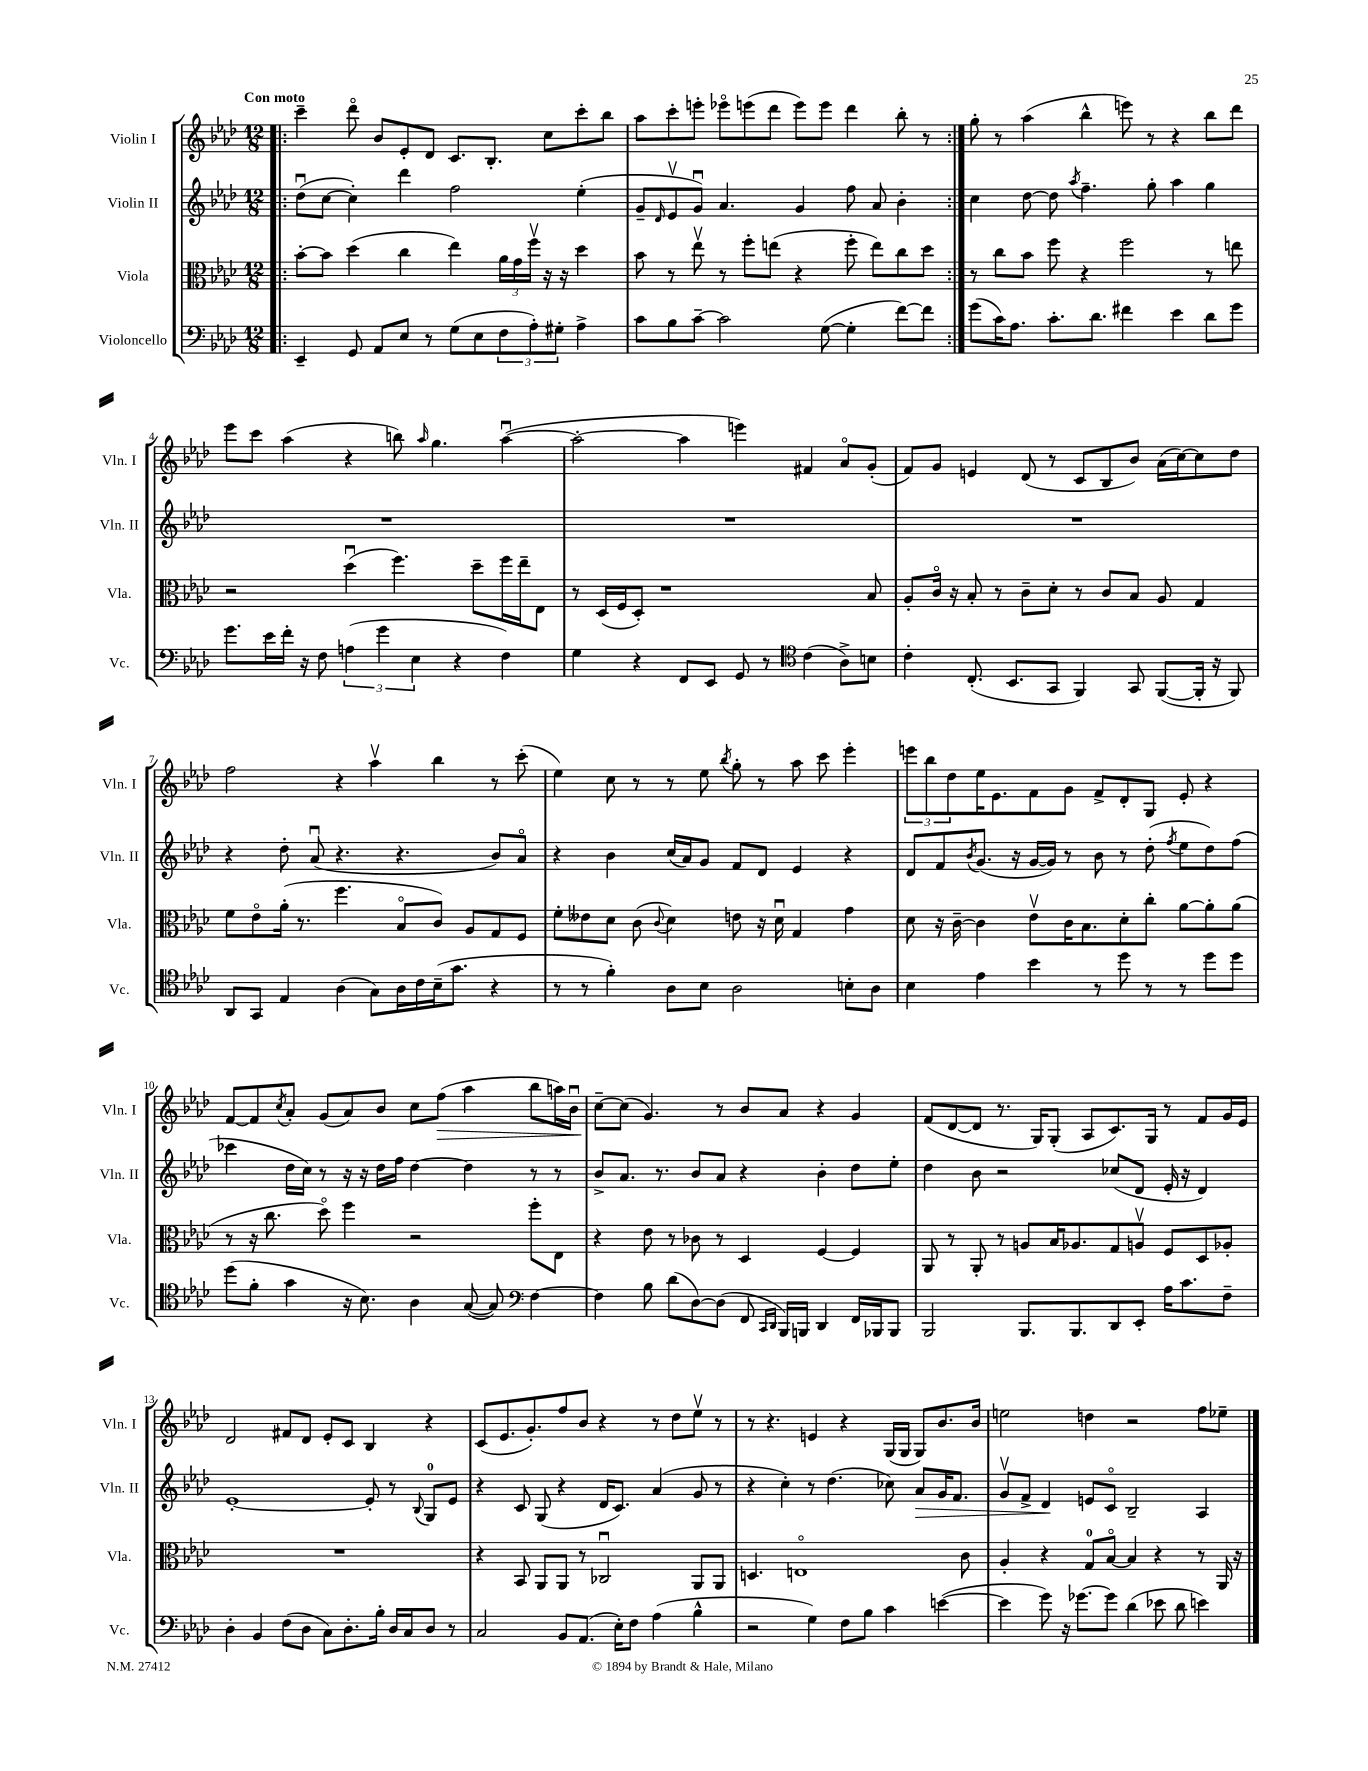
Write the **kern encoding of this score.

**kern	**kern	**kern	**dynam	**kern	**dynam
*part4	*part3	*part2	*part2	*part1	*part1
*staff4	*staff3	*staff2	*staff2	*staff1	*staff1
*I"Violoncello	*I"Viola	*I"Violin II	*	*I"Violin I	*
*I'Vc.	*I'Vla.	*I'Vln. II	*	*I'Vln. I	*
*clefF4	*clefC3	*clefG2	*	*clefG2	*
*k[b-e-a-d-]	*k[b-e-a-d-]	*k[b-e-a-d-]	*	*k[b-e-a-d-]	*
*M12/8	*M12/8	*M12/8	*	*M12/8	*
=1!|:	=1!|:	=1!|:	=1!|:	=1!|:	=1!|:
!	!	!	!	!LO:TX:a:B:t=Con moto	!
4EE-~/	[8b-'\L	(8dd-u\L	.	4ccc~\	.
.	8b-\J]	[8cc\J	.	.	.
8GG/	(4dd-\	4cc'\])	.	8ddd-\	.
8AA-/L	.	.	.	8b-/L	.
8E-/J	4cc\	4ddd-\	.	8e-'/	.
8r	.	.	.	8d-/J	.
(8G\L	4ee-\)	2ff\	.	8.c/L	.
8E-\	.	.	.	.	.
.	.	.	.	8.B-'/J	.
12F\	24a-\LL	.	.	.	.
.	24g\	.	.	.	.
12A-'\)	24ffv\JJ	.	.	.	.
.	16r	.	.	8cc\L	.
12G#X'\J	.	.	.	.	.
.	16r	.	.	.	.
4A-^\	4dd-\	(4ee-'\	.	8ccc'\	.
.	.	.	.	8bb-\J	.
=2	=2	=2	=2	=2	=2
8c\L	8b-\	8g~/L	.	8aa-\L	.
.	.	16qqd-/	.	.	.
8B-\	8r	8e-v/	.	8ccc'\	.
[8c~\J	8ee-v\	8gu/J)	.	8eeen'\J	.
2c\]	8r	4.a-/	.	8eee-X\L	.
.	8ff'\L	.	.	(8eeen\	.
.	(8een\J	.	.	8ddd-\J	.
.	4r	4g/	.	8eee\L)	.
([8G\	.	.	.	8eee\J	.
4G'\]	8ff'\	8ff\	.	4ddd-\	.
.	8ee\L)	8a-/	.	.	.
[8f\L)	8cc\	4b-'\	.	8bb-'\	.
8f\J]	8dd-\J	.	.	8r	.
=3:|!	=3:|!	=3:|!	=3:|!	=3:|!	=3:|!
(8g\L	8r	4cc\	.	8gg'\	.
16c\K)	8cc\L	.	.	8r	.
8.A-\J	.	.	.	.	.
.	8b-\J	[8dd-\	.	(4aa-\	.
8.c'\L	8ff\	8dd-\]	.	.	.
.	.	8qaa-/	.	.	.
.	4r	4.ff~\	.	4bb-^^\	.
8.d-\J	.	.	.	.	.
4f#X\	2ff\	.	.	8eeen\)	.
.	.	8gg'\	.	8r	.
4e-\	.	4aa-\	.	4r	.
8d-\L	8r	4gg\	.	8bb-\L	.
8g\J	8een\	.	.	8ddd-\J	.
!!LO:LB:g=z
=4	=4	=4	=4	=4	=4
8.g\L	2r	1.r	.	8eee-\L	.
.	.	.	.	8ccc\J	.
16e-\L	.	.	.	.	.
16f'\JJ	.	.	.	(4aa-\	.
16r	.	.	.	.	.
8F\	.	.	.	.	.
(6An\	(4dd-u\	.	.	4r	.
6g\	.	.	.	.	.
.	4.ff\)	.	.	8bbn\)	.
6E-\	.	.	.	.	.
.	.	.	.	16qqaa-/	.
.	.	.	.	4.gg\	.
4r	.	.	.	.	.
.	8dd-~\L	.	.	.	.
4F\)	16ff\L	.	.	([4aa-u\	.
.	16ee-~\J	.	.	.	.
.	8E-\J	.	.	.	.
=5	=5	=5	=5	=5	=5
4G\	8r	1.r	.	2aa-'\_	.
.	(16D-/LL	.	.	.	.
.	16F/J	.	.	.	.
4r	8D-'/J)	.	.	.	.
.	1r	.	.	.	.
8FF/L	.	.	.	4aa-\]	.
8EE-/J	.	.	.	.	.
8GG/	.	.	.	4eeen\)	.
8r	.	.	.	.	.
*clefC4	*	*	*	*	*
(4c\	.	.	.	4f#X/	.
8A-^\L)	.	.	.	8a-/L	.
8Bn\J	8B-/	.	.	(8g'/J	.
=6	=6	=6	=6	=6	=6
4c'\	8A-'/L	1.r	.	8f/L)	.
.	16c/Jk	.	.	8g/J	.
.	16r	.	.	.	.
(8.C'/	8B-'/	.	.	4en/	.
.	8r	.	.	.	.
8.BB-/L	.	.	.	.	.
.	8c~\L	.	.	(8d-/	.
8GG/J	8d-'\J	.	.	8r	.
4FF/)	8r	.	.	8c/L	.
.	8c/L	.	.	8B-/	.
8GG/	8B-/J	.	.	8b-/J)	.
([8FF/L	8A-/	.	.	(16a-\LL	.
.	.	.	.	[16cc\J)	.
16FF'/Jk]	4G/	.	.	8cc\]	.
16r	.	.	.	.	.
8FF/)	.	.	.	8dd-\J	.
!!LO:LB:g=z
=7	=7	=7	=7	=7	=7
8AA-/L	8f\L	4r	.	2ff\	.
8GG/J	8e-\	.	.	.	.
4E-/	(16a-'\Jk	8dd-'\	.	.	.
.	8.r	.	.	.	.
.	.	(8a-u/	.	.	.
(4A-\	4.ff\	4.r	.	4r	.
8G\L)	.	.	.	4aa-v\	.
16A-\L	8B-/L	4.r	.	.	.
16c\	.	.	.	.	.
(16B-~\J	8c/J)	.	.	4bb-\	.
8.g\J	.	.	.	.	.
.	8A-/L	.	.	.	.
4r	8G/	8b-/L)	.	8r	.
.	8F/J	8a-/J	.	(8ccc'\	.
=8	=8	=8	=8	=8	=8
8r	8f'\L	4r	.	4ee-\)	.
8r	8e--X\	.	.	.	.
4f'\)	8d-\J	4b-\	.	8cc\	.
.	(8c\	.	.	8r	.
.	8qqc/	.	.	.	.
8A-\L	4d-\)	(16cc/LL	.	8r	.
.	.	16a-/J)	.	.	.
8B-\J	.	8g/J	.	8ee-\	.
.	.	.	.	8qbb-/	.
2A-\	8en\	8f/L	.	8gg'\	.
.	16r	8d-/J	.	8r	.
.	16d-u\	.	.	.	.
.	4G/	4e-/	.	8aa-\	.
.	.	.	.	8ccc\	.
8Bn'\L	4g\	4r	.	4eee-'\	.
8A-\J	.	.	.	.	.
=9	=9	=9	=9	=9	=9
4B-\	8d-\	8d-/L	.	12eeen\L	.
.	.	.	.	12bb-\	.
.	16r	8f/	.	.	.
.	.	.	.	12dd-\	.
.	[16c~\	.	.	.	.
.	.	8qb-/	.	.	.
4e-\	4c\]	(8.g/J	.	16ee-\K	.
.	.	.	.	8.e-\	.
.	.	16r	.	.	.
4b-\	8e-v\L	[16g/LL	.	8f\	.
.	.	16g/JJ])	.	.	.
.	16c\K	8r	.	8g\J	.
.	8.B-\	.	.	.	.
8r	.	8b-\	.	8f^/L	.
8dd-\	8d-'\	8r	.	8d-'/	.
8r	8cc'\J	(8dd-'\	.	8G/J	.
.	.	8qff/	.	.	.
8r	[8a-\L	8ee-\L	.	8e-'/	.
8dd-\L	8a-'\]	8dd-\)	.	4r	.
8dd-\J	(8a-\J	(8ff\J	.	.	.
!!LO:LB:g=z
=10	=10	=10	=10	=10	=10
(8dd-\L	8r	4ccc-X\	.	[8f/L	.
8f'\J	16r	.	.	8f/]	.
.	8.cc\	.	.	.	.
.	.	.	.	8qcc/	.
4g\	.	16dd-\LL	.	8a-'/J	.
.	.	16cc\JJ)	.	.	.
.	8dd-\)	8r	.	(8g/L	.
16r	4ff\	16r	.	8a-/)	.
8.B-\)	.	16r	.	.	.
.	.	16dd-\LL	.	8b-/J	.
.	.	16ff\JJ	.	.	.
4A-\	2r	[4dd-\	.	8cc\L	.
!	!	!	!	!	!LO:HP:b
.	.	.	.	(8ff\J	>
([8G/	.	4dd-\]	.	4aa-\	.
8G/])	.	.	.	.	.
*clefF4	*	*	*	*	*
[4F\	8ff'\L	8r	.	8bb-\L	.
.	8E-\J	8r	.	16aan\L)	.
.	.	.	.	16b-u\JJ	.
=11	=11	=11	=11	=11	=11
4F\]	4r	8b-^/L	.	[8cc~\L	.
.	.	8.a-/J	.	(8cc\J]	]
8B-\	8e-\	.	.	4.g/)	.
.	.	8.r	.	.	.
(8d-\L	8r	.	.	.	.
[8D-\)	8c-X\	8b-/L	.	.	.
(8D-\J]	8r	8a-/J	.	8r	.
8FF/	4D-/	4r	.	8b-/L	.
16qqCC/LL	.	.	.	.	.
16qqDD-/JJ	.	.	.	.	.
16BBB-/LL)	.	.	.	8a-/J	.
16BBBn/JJ	.	.	.	.	.
4DD-/	[4F/	4b-'\	.	4r	.
16FF/LL	4F/]	8dd-\L	.	4g/	.
16BBB-X/J	.	.	.	.	.
8BBB-/J	.	8ee-'\J	.	.	.
=12	=12	=12	=12	=12	=12
2BBB-/	8AA-/	4dd-\	.	(8f/L	.
.	8r	.	.	[8d-/	.
.	8AA-'/	8b-\	.	8d-/J]	.
.	8r	2r	.	8.r	.
8.BBB-/L	8An/L	.	.	.	.
.	.	.	.	16G/KL)	.
.	16B-/K	.	.	(8G'/J	.
8.BBB-/	8.A-X/	.	.	.	.
.	.	.	.	8A-/L	.
8DD-/	8G/	(8cc-X/L	.	8.c/)	.
8EE-'/J	8Anv/J	8d-/J	.	.	.
.	.	.	.	16G/Jk	.
16A-\KL	8F/L	16e-'/	.	8r	.
8.c\	.	16r	.	.	.
.	8D-/	4d-/)	.	8f/L	.
8F~\J	8A-X'/J	.	.	16g/L	.
.	.	.	.	16e-/JJ	.
!!LO:LB:g=z
=13	=13	=13	=13	=13	=13
4D-'\	1.r	[1e-'	.	2d-/	.
4BB-/	.	.	.	.	.
(8F\L	.	.	.	8f#X/L	.
8D-\J	.	.	.	8d-/J	.
8C\L)	.	.	.	8e-'/L	.
8.D-'\	.	.	.	8c/J	.
.	.	8e-'/]	.	4B-/	.
16B-'\Jk	.	.	.	.	.
16D-/LL	.	8r	.	.	.
16C/J	.	.	.	.	.
.	.	8qqB-/	.	.	.
8D-/J	.	8G/L	.	4r	.
8r	.	8e-/J	.	.	.
=14	=14	=14	=14	=14	=14
2C/	4r	4r	.	(8c/L	.
.	.	.	.	8.e-/	.
.	8BB-/	8c/	.	.	.
.	.	.	.	8.g'/)	.
.	8AA-/L	(8G/	.	.	.
8BB-/L	8AA-/J	4r	.	8ff/	.
(8.AA-/J	8r	.	.	8b-/J	.
.	2C-Xu/	16d-/KL	.	4r	.
16E-'\KL)	.	8.c/J)	.	.	.
8F\J	.	.	.	.	.
(4A-\	.	(4a-/	.	8r	.
.	.	.	.	8dd-\L	.
4B-^^\	8AA-/L	8g/	.	8ee-v\J	.
.	8AA-/J	8r	.	8r	.
=15	=15	=15	=15	=15	=15
2r	4.Dn/	4r	.	8r	.
.	.	.	.	4.r	.
.	.	4cc'\)	.	.	.
.	1En	.	.	.	.
4G\)	.	8r	.	4en/	.
.	.	(4.dd-\	.	.	.
8F\L	.	.	.	4r	.
8B-\J	.	.	.	.	.
4c\	.	8cc-X\)	.	(16G/LL	.
.	.	.	.	16G/JJ	.
!	!	!	!LO:HP:b	!	!
.	.	8a-/L	>	8G/L)	.
([4en\	.	16g/K	.	8.b-/	.
.	.	8.f/J	.	.	.
.	8c\	.	.	.	.
.	.	.	.	16b-/Jk	.
=16	=16	=16	=16	=16	=16
4e\]	4A-'/	8gv/L	.	2een\	.
.	.	8f^/J	.	.	.
8g\)	4r	4d-/	.	.	.
16r	.	.	.	.	.
[8.g-X\L	.	.	.	.	.
.	8G/L	8en/L	]	4ddn\	.
8g-\J]	[8B-/J	8c/J	.	.	.
(4d-\	4B-/]	2B-~/	.	2r	.
8e-X\	4r	.	.	.	.
8d-\	.	.	.	.	.
4en\)	8r	4A-/	.	8ff\L	.
.	16AA-/	.	.	8ee-X~\J	.
.	16r	.	.	.	.
==	==	==	==	==	==
*-	*-	*-	*-	*-	*-
